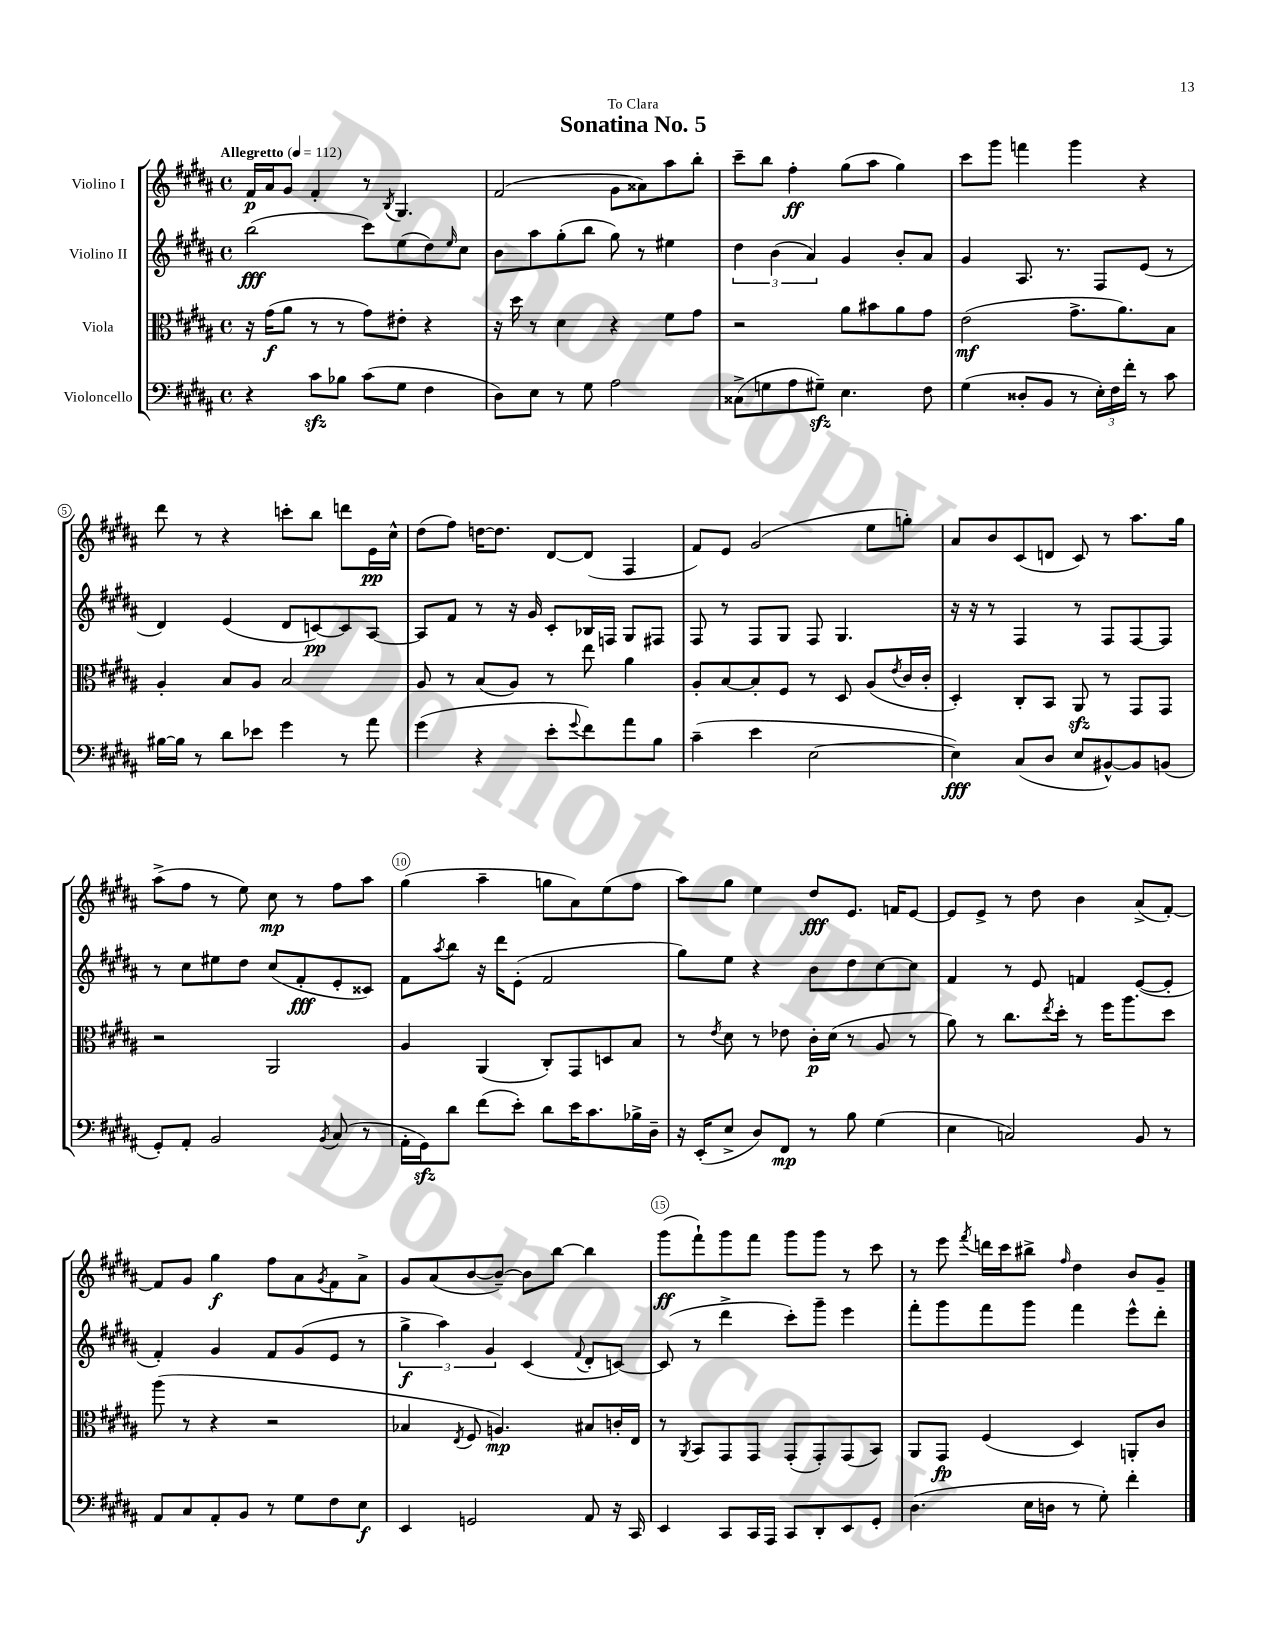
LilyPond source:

\header { title = "Sonatina No. 5" dedication = "To Clara" }
<<
\new StaffGroup <<
\new Staff = "s0" \with { instrumentName = "Violino I" } {
    \clef treble \key b \major \defaultTimeSignature \time 4/4 \tempo "Allegretto" 4 = 112
    fis'16\p ais'16 gis'8 fis'4-. r8 \acciaccatura { b8 } gis4. |
    fis'2( gis'8 aisis'8) ais''8 b''8-. |
    cis'''8-- b''8 fis''4-.\ff gis''8( ais''8 gis''4) |
    cis'''8 gis'''8 f'''4 gis'''4 r4 |
    dis'''8 r8 r4 c'''8-. b''8 d'''8 e'16\pp cis''16-^ |
    dis''8( fis''8) d''16~ d''8. dis'8~ dis'8( fis4 |
    fis'8) e'8 gis'2( e''8 g''8-.) |
    ais'8 b'8 cis'8( d'8 cis'8) r8 ais''8. gis''16 |
    ais''8->( fis''8 r8 e''8) cis''8\mp r8 fis''8 ais''8 |
    gis''4( ais''4-- g''8 ais'8) e''8( fis''8 |
    ais''8) gis''8 e''4 dis''8\fff e'8. f'16 e'8~ |
    e'8 e'8-> r8 dis''8 b'4 ais'8->( fis'8~-.) |
    fis'8 gis'8 gis''4\f fis''8 ais'8 \acciaccatura { gis'8 } fis'8 ais'8-> |
    gis'8 ais'8( b'8~ b'8~--) b'8 b''8~ b''4 |
    gis'''8\ff( fis'''8-!) gis'''8 fis'''8 gis'''8 gis'''8 r8 cis'''8 |
    r8 e'''8 \acciaccatura { fis'''8 } d'''16 cis'''16 bis''8-> \grace { fis''16 } dis''4 b'8 gis'8-- \bar "|." |
}
\new Staff = "s1" \with { instrumentName = "Violino II" } {
    \clef treble \key b \major \defaultTimeSignature \time 4/4
    b''2\fff( cis'''8) e''8( dis''8) \grace { e''16 } cis''8 |
    b'8 ais''8 gis''8-.( b''8 gis''8) r8 eis''4 |
    \tuplet 3/2 { dis''4 b'4( ais'4) } gis'4 b'8-. ais'8 |
    gis'4 ais8. r8. fis8 e'8( r8 |
    dis'4) e'4( dis'8 c'8~\pp) c'8 ais8~ |
    ais8 fis'8 r8 r16 gis'16 cis'8-. bes16 f16 gis8 fis8 |
    fis8 r8 fis8 gis8 fis8 gis4. |
    r16 r16 r8 fis4 r8 fis8 fis8~ fis8 |
    r8 cis''8 eis''8 dis''8 cis''8( fis'8-.\fff e'8-. cisis'8) |
    fis'8 \acciaccatura { ais''8 } b''8 r16 dis'''16 e'8-.( fis'2 |
    gis''8) e''8 r4 b'8 dis''8 cis''8~ cis''8 |
    fis'4 r8 e'8 f'4 e'8~( e'8-. |
    fis'4-.) gis'4 fis'8 gis'8( e'8 r8 |
    \tuplet 3/2 { gis''4->\f ais''4) gis'4 } cis'4( \appoggiatura { fis'8 } dis'8-. c'8~) |
    c'8( r8 dis'''4-> cis'''8-.) gis'''8-- e'''4 |
    fis'''8-. gis'''8 fis'''8 gis'''8 fis'''4 e'''8-^ dis'''8-. \bar "|." |
}
\new Staff = "s2" \with { instrumentName = "Viola" } {
    \clef alto \key b \major \defaultTimeSignature \time 4/4
    r16 gis'16\f( ais'8 r8 r8 gis'8) eis'8-. r4 |
    r16 dis''16 r8 dis'4 r4 fis'8 gis'8 |
    r2 ais'8 bis'8 ais'8 gis'8 |
    e'2\mf( gis'8.-> ais'8.) b8 |
    ais4-. b8 ais8 b2 |
    ais8 r8 b8( ais8) r8 e''8 ais'4 |
    ais8-. b8~ b8-. fis8 r8 dis8 ais8( \acciaccatura { e'8 } cis'16 cis'16-. |
    dis4-.) cis8-. b,8 ais,8\sfz r8 gis,8 gis,8 |
    r2 ais,2 |
    ais4 ais,4( cis8-.) gis,8 d8 b8 |
    r8 \acciaccatura { e'8 } dis'8 r8 ees'8 cis'16-.\p dis'16( r8 ais8 r8 |
    ais'8) r8 cis''8. \acciaccatura { e''8 } dis''16-. r8 fis''16 ais''8. dis''8 |
    ais''8( r8 r4 r2 |
    bes4 \acciaccatura { e8 } fis8 a4.\mp) bis8 c'16-. e16 |
    r8 \acciaccatura { ais,8 } b,8 gis,8 gis,8 gis,8-.( gis,8-.) gis,8( b,8) |
    ais,8 gis,8\fp fis4( dis4) a,8-. cis'8 \bar "|." |
}
\new Staff = "s3" \with { instrumentName = "Violoncello" } {
    \clef bass \key b \major \defaultTimeSignature \time 4/4
    r4 cis'8\sfz bes8 cis'8( gis8 fis4 |
    dis8) e8 r8 gis8 ais2 |
    cisis8->( g8 ais8 gis8--\sfz) e4. fis8 |
    gis4( disis8-. b,8 r8 \tuplet 3/2 { e16-.) fis16 fis'16-. } r8 cis'8 |
    bis16~ bis16 r8 dis'8 ees'8 gis'4 r8 ais'8 |
    gis'4( r4 e'8-. \appoggiatura { gis'8 } fis'8) ais'8 b8 |
    cis'4--( e'4 e2~ |
    e4\fff) cis8( dis8 e8 bis,8~-^) bis,8 b,8( |
    gis,8-.) ais,8-. b,2 \acciaccatura { b,8 } cis8( r8 |
    ais,16-. gis,16\sfz) dis'8 fis'8( e'8-.) dis'8 e'16 cis'8. bes16-> dis16-- |
    r16 e,16-.( e8-> dis8) fis,8\mp r8 b8 gis4( |
    e4 c2) b,8 r8 |
    ais,8 cis8 ais,8-. b,8 r8 gis8 fis8 e8\f |
    e,4 g,2 ais,8 r16 cis,16 |
    e,4 cis,8 cis,16 ais,,16 cis,8 dis,8-. e,8 gis,8-. |
    dis4.( e16 d16 r8 gis8-.) fis'4-. \bar "|." |
}
>>
>>
\layout { \context { \Score \override BarNumber.break-visibility = ##(#f #t #t) barNumberVisibility = #(every-nth-bar-number-visible 5) \override BarNumber.stencil = #(make-stencil-circler 0.1 0.3 ly:text-interface::print) } }
